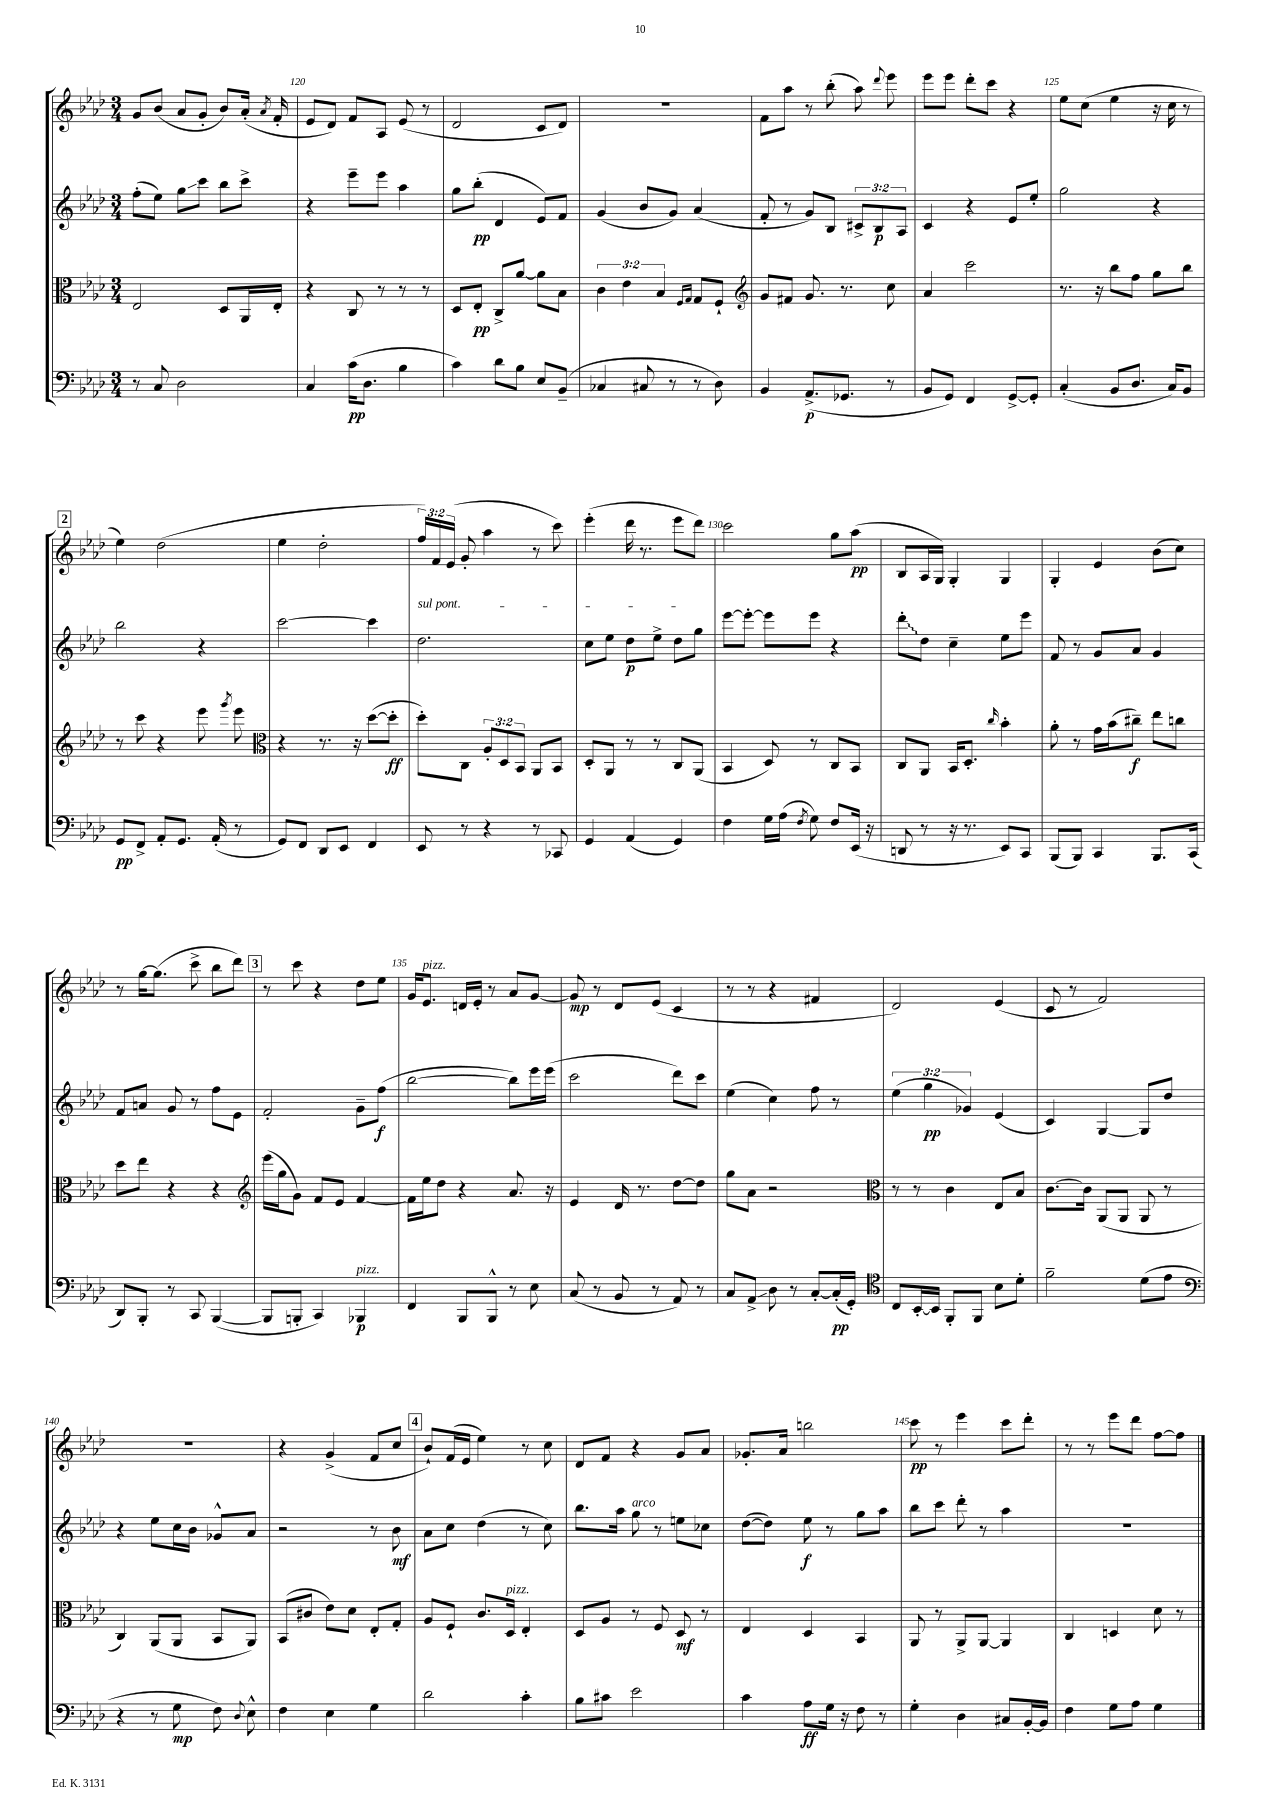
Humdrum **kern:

**kern	**kern	**kern	**kern
*staff4	*staff3	*staff2	*staff1
*clefF4	*clefC3	*clefG2	*clefG2
*k[b-e-a-d-]	*k[b-e-a-d-]	*k[b-e-a-d-]	*k[b-e-a-d-]
*M3/4	*M3/4	*M3/4	*M3/4
8r	2E-	(8ff'	8g
8C	.	8ee-)	(8b-
2D-	.	8gg	8a-
.	.	8ccc	8g'
.	8D-	8bb-	8b-)
.	16AA-	8ccc^	(16a-'
.	.	.	8qa-
.	16E-'	.	16f'
=	=	=	=
4C	4r	4r	8e-
.	.	.	8d-)
(16c	8C	8eee-~	8f
8.D-	.	.	.
.	8r	8eee-	8A-
4B-	8r	4aa-	(8e-
.	8r	.	8r
=	=	=	=
4c)	8D-	8gg	2d-
.	8E-'	(8bb-'	.
8d-	8C^	4d-	.
8B-	[8a-	.	.
8E-	8a-]	8e-)	8c
(8BB-~	8B-	8f	8d-)
=	=	=	=
4C-	6c	(4g	2.r
.	6e-	.	.
8C#	.	8b-	.
.	6B-	.	.
8r	.	8g)	.
.	16qqF	.	.
.	16qqG	.	.
8r	8G	(4a-	.
8D-)	8F`	.	.
=	=	=	=
*	*clefG2	*	*
4BB-	8g	8f'	8f
.	8f#	8r	8aa-
(8.AA-^	8.g	8g)	8r
.	.	8B-	(8bb-'
8.GG-	8.r	.	.
.	.	12c#^	8aa-)
.	.	12B-	.
.	.	.	8qqddd-
8r	8cc	.	8eee-
.	.	12A-	.
=	=	=	=
8BB-	4a-	4c	8eee-
8GG)	.	.	8eee-
4FF	2ccc	4r	8ddd-'
.	.	.	8ccc
[8GG^	.	8e-	4r
8GG']	.	8ee-'	.
=	=	=	=
(4C'	8.r	2gg	8ee-
.	.	.	(8cc
.	16r	.	.
8BB-	8bb-	.	4ee-
8.D-	8ff	.	.
.	8gg	4r	16r
16C)	.	.	16cc
8BB-	8bb-	.	8r
=	=	=	=
8GG	8r	2bb-	4ee-)
8FF^	8ccc	.	.
8AA-'	4r	.	(2dd-
8.GG	.	.	.
.	8eee-	4r	.
(16AA-'	.	.	.
.	8qggg	.	.
8r	8eee-	.	.
=	=	=	=
*	*clefC3	*	*
8GG)	4r	[2ccc	4ee-
8FF	.	.	.
8DD-	8.r	.	2dd-'
8EE-	.	.	.
.	16r	.	.
4FF	([8dd-	4ccc]	.
.	8dd-']	.	.
=	=	=	=
8EE-	8dd-')	2.dd-	24ff)
.	.	.	24f
.	.	.	(24e-
8r	8C	.	8g'
4r	12A-'	.	4aa-
.	12D-	.	.
.	12BB-	.	.
8r	8AA-	.	8r
8CC-	8BB-	.	8ccc)
=	=	=	=
4GG	8D-'	8cc	(4eee-'
.	8AA-	8ee-	.
(4AA-	8r	8dd-	16ddd-
.	.	.	8.r
.	8r	8ee-^	.
4GG)	8C	8dd-	8eee-
.	(8AA-	8gg	8ddd-)
=	=	=	=
4F	4BB-	[8eee-	2ccc
.	.	8eee-'_	.
16G	8D-)	8eee-]	.
(16A-	.	.	.
8qF	.	.	.
8G)	8r	8eee-	.
8F	8C	4r	8gg
(16EE-	8BB-	.	(8aa-
16r	.	.	.
=	=	=	=
8DD	8C	8ddd-'	8B-
8r	8AA-	8dd-	16A-
.	.	.	16G)
16r	16BB-	4cc~	4G'
8.r	8.D-'	.	.
.	16qqcc	.	.
8EE-)	4b-'	8ee-	4G
8CC	.	8eee-	.
=	=	=	=
(8BBB-	8a-'	8f	4G'
8BBB-)	8r	8r	.
4CC	16g	8g	4e-
.	(16b-	.	.
.	8cc#~)	8a-	.
8.BBB-	8ee-	4g	(8b-
.	8cc	.	8cc)
(16CC	.	.	.
=	=	=	=
8DD-)	8dd-	8f	8r
8BBB-'	8ee-	8a	[16gg
.	.	.	(8.gg]
8r	4r	8g	.
8CC	.	8r	8ccc^
([4BBB-	4r	8ff	8bb-
.	.	8e-	8ddd-)
=	=	=	=
*	*clefG2	*	*
8BBB-]	(16eee-	2f'	8r
.	16gg	.	.
8BBB'	8g)	.	8ccc
4CC)	8f	.	4r
.	8e-	.	.
4BBB-	[4f	8g~	8dd-
.	.	(8ff	8ee-
=	=	=	=
4FF	16f]	[2bb-	16g
.	16ee-	.	8.e-
.	8dd-	.	.
8BBB-	4r	.	16d
.	.	.	16e-'
8BBB-^^	.	.	8r
8r	8.a-	8bb-])	8a-
8E-	.	16eee-	[8g
.	16r	(16eee-	.
=	=	=	=
(8C	4e-	2ccc	8g]
8r	.	.	8r
8BB-	16d-	.	8d-
.	8.r	.	.
8r	.	.	(8e-
8AA-)	[8dd-	8ddd-)	4c
8r	8dd-]	8ccc	.
=	=	=	=
8C	8gg	(4ee-	8r
8AA-^	8a-	.	8r
8D-	2r	4cc)	4r
8r	.	.	.
[8C'	.	8ff	4f#
(16C']	.	8r	.
16GG')	.	.	.
=	=	=	=
*clefC4	*clefC3	*	*
8C	8r	(6ee-	2d-)
[16BB-'	8r	.	.
.	.	6gg	.
16BB-]	.	.	.
8FF'	4c	.	.
.	.	6g-)	.
8FF	.	.	.
8B-	8E-	(4e-	(4e-
8d-'	8B-	.	.
=	=	=	=
2f~	[8.c	4c)	8c
.	.	.	8r
.	16c]	.	.
.	(8AA-	[4G	2f)
.	8AA-	.	.
(8d-	8AA-	8G]	.
8e-	8r	8dd-	.
=	=	=	=
*clefF4	*	*	*
4r	4C)	4r	2.r
8r	(8AA-	8ee-	.
8G	8AA-	16cc	.
.	.	16b-	.
8F)	8BB-	8g-^^	.
8qqD-	.	.	.
8E-^^	8AA-)	8a-	.
=	=	=	=
4F	(8BB-	2r	4r
.	8c#	.	.
4E-	8e-)	.	(4g^
.	8d-	.	.
4G	8E-'	8r	8f
.	8G'	8b-	8cc
=	=	=	=
2d-	8A-	8a-	8b-`)
.	8F`	8cc	(16f
.	.	.	16e-
.	8.c	(4dd-	4ee-)
.	16D-	.	.
4c'	4E-'	8r	8r
.	.	8cc)	8cc
=	=	=	=
8B-	8D-	8.bb-	8d-
8c#	8A-	.	8f
.	.	16aa-	.
2e-	8r	8gg	4r
.	8F	8r	.
.	8D-	8ee	8g
.	8r	8cc-	8a-
=	=	=	=
4c	4E-	([8dd-	8.g-'
.	.	8dd-])	.
.	.	.	16a-
8A-	4D-	8ee-	2bb
16G	.	8r	.
16r	.	.	.
8F	4BB-	8gg	.
8r	.	8aa-	.
=	=	=	=
4G'	8AA-	8bb-	8ccc
.	8r	8ccc	8r
4D-	8AA-^	8ddd-'	4eee-
.	[8AA-	8r	.
8C#	4AA-]	4aa-	8ccc
[16BB-'	.	.	8ddd-'
16BB-]	.	.	.
=	=	=	=
4F	4C	2.r	8r
.	.	.	8r
8G	4D	.	8eee-
8A-	.	.	8ddd-
4G	8d-	.	[8ff
.	8r	.	8ff]
==	==	==	==
*-	*-	*-	*-
